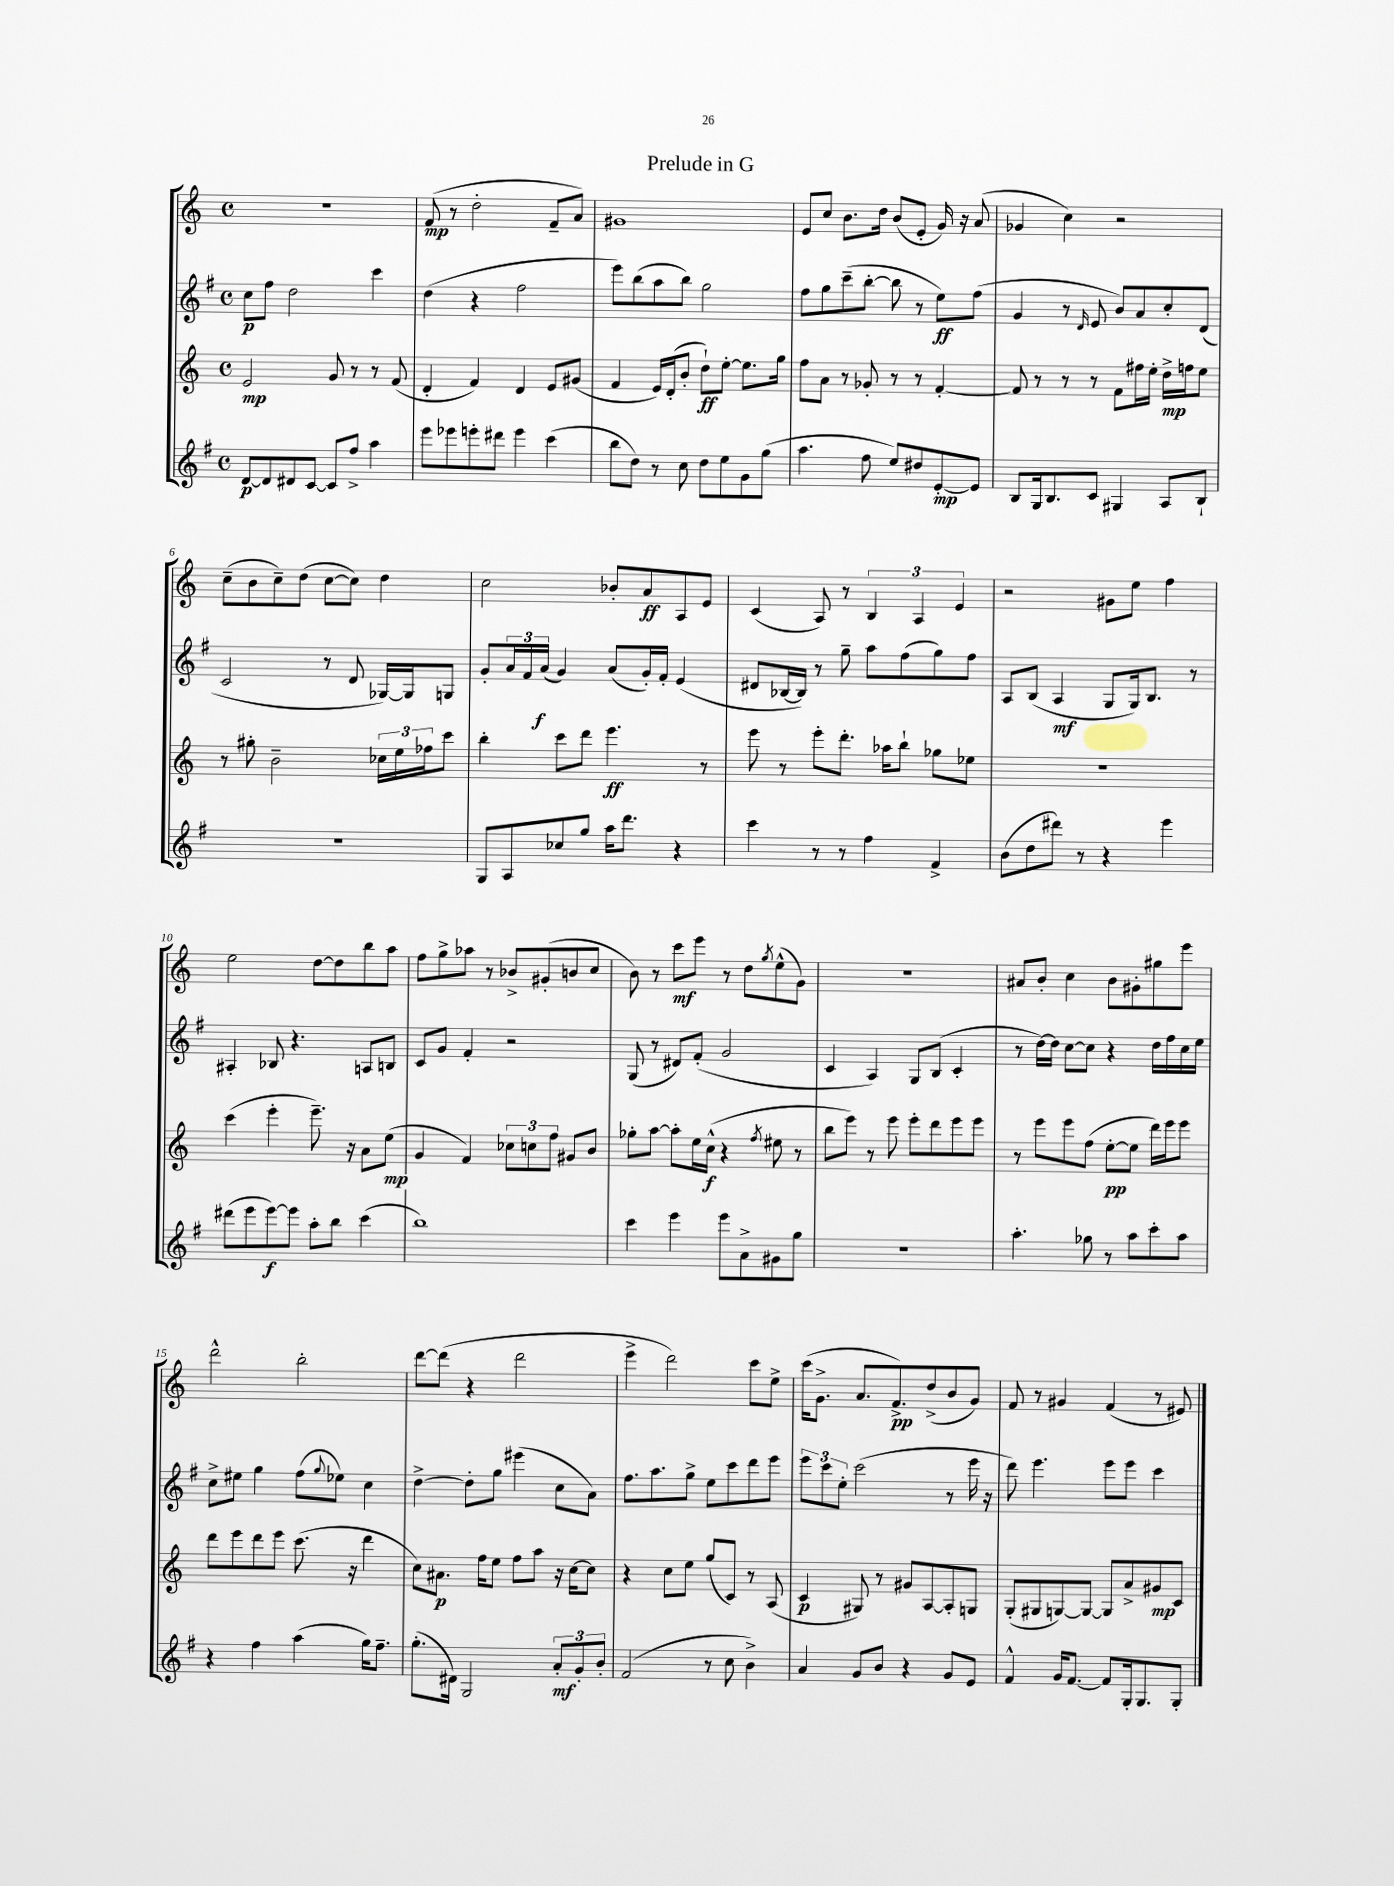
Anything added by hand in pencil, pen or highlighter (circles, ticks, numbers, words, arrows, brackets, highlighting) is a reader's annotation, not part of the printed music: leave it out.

**kern	**kern	**kern	**kern
*staff4	*staff3	*staff2	*staff1
*clefG2	*clefG2	*clefG2	*clefG2
*k[f#]	*k[]	*k[f#]	*k[]
*M4/4	*M4/4	*M4/4	*M4/4
*met(c)	*met(c)	*met(c)	*met(c)
[8d	2e	8cc	1r
8d]	.	8ff#	.
8d#	.	2dd	.
[8c	.	.	.
8c]	8g	.	.
8ff#^	8r	.	.
4aa	8r	4ccc	.
.	(8f	.	.
=	=	=	=
8eee	4d'	(4dd	(8f
8eee-	.	.	8r
8eee'	4f)	4r	2dd'
8ddd#	.	.	.
4eee	4d	2ff#	.
(4ccc	8e	.	8f~
.	(8g#	.	8a)
=	=	=	=
8bb	4f	8eee)	1g#
8dd)	.	(8bb	.
8r	16e)	8aa	.
.	(16d'	.	.
8cc	8b'	8bb)	.
8dd	8dd`)	2gg	.
8ee	[8ee'	.	.
8g	8.ee]	.	.
(8gg	.	.	.
.	16gg	.	.
=	=	=	=
4.aa	8ff	8ff#	8e
.	8a	8gg	8cc
.	8r	(8ccc~	8.b
8ff#	8g-'	[8bb'	.
.	.	.	16dd
8ee)	8r	8bb]	(8b
8dd#	8r	8r	8e'
[8e'	[4f'	8ee)	16g)
.	.	.	16r
8e]	.	(8ff#	(8a
=	=	=	=
8B	8f]	4g	4g-
16G	8r	.	.
8.B	.	.	.
.	8r	8r	4cc)
.	.	16qqd	.
8c	8r	8e	.
4G#	8f	8b)	2r
.	16ff#	8a	.
.	16ee'	.	.
8A	16dd^	8cc'	.
.	16ff	.	.
8B`	8ee	(8d	.
=	=	=	=
1r	8r	2c	(8cc~
.	8gg#'	.	8b
.	2b~	.	8cc~)
.	.	.	(8dd
.	.	8r	[8cc
.	.	8d	8cc])
.	24cc-	[16G-)	4dd
.	24ee	.	.
.	.	16G-]	.
.	24ff-	.	.
.	8ccc	8G	.
=	=	=	=
8G	4bb'	8g'	2cc
8A	.	24a	.
.	.	24f#	.
.	.	(24a	.
8cc-	8ccc	4g)	.
8gg	8ddd	.	.
16aa	4.eee	(8a	8b-'
8.ddd	.	.	.
.	.	16g')	8a
.	.	16f#'	.
4r	.	(4e	8A
.	8r	.	8e
=	=	=	=
4ccc	8eee	8d#	(4c
.	8r	[16B-	.
.	.	16B-])	.
8r	8eee'	8r	8A)
8r	8.ddd'	8gg~	8r
4ff#	.	8aa	6B
.	16aa-	.	.
.	8bb`	(8ff#	.
.	.	.	6A
4f#^	8gg-	8gg)	.
.	.	.	6e
.	8ee-	8ff#	.
=	=	=	=
(8b	1r	8A	2r
8dd	.	(8B	.
8ddd#)	.	4A	.
8r	.	.	.
4r	.	8G	8g#
.	.	16G)	8ee
.	.	8.B	.
4eee	.	.	4ff
.	.	8r	.
=	=	=	=
(8ddd#	(4ccc	4A#'	2ee
8eee	.	.	.
[8eee)	4eee'	8B-	.
8eee]	.	4.r	.
8aa'	8.eee~)	.	[8dd
8bb	.	.	8dd]
.	16r	.	.
(4ccc	8a	8A	8bb
.	(8ee	8B	8aa
=	=	=	=
1bb)	4g	8c	8ff
.	.	8g	8gg^
.	4f)	4f#'	8aa-
.	.	.	8r
.	12cc-	2r	8b-^
.	12cc	.	.
.	.	.	(8g#'
.	12ff	.	.
.	8g#	.	8b
.	8b	.	8cc
=	=	=	=
4ccc	8gg-'	(8G	8b)
.	[8aa	8r	8r
4eee	8aa']	8d#)	8ccc
.	16ee	(8f#'	8eee
.	(16cc^^	.	.
8eee	4r	2g	8r
8a^	.	.	8dd
.	8qff	.	8qgg
8g#	8ee#	.	(8ee^^
8gg	8r	.	8g)
=	=	=	=
1r	8bb	4c	1r
.	8eee)	.	.
.	8r	4A)	.
.	8eee	.	.
.	8eee'	8G	.
.	8ddd	(8B	.
.	8eee	4c'	.
.	8eee	.	.
=	=	=	=
4.aa'	8r	8r	8a#
.	8eee	[16dd)	8b'
.	.	16dd]	.
.	8eee	[8cc	4cc
8gg-	(8ff	8cc]	.
8r	[8ee'	4r	8b
8aa	8ee]	.	8g#'
8ccc'	16ddd)	16dd	8gg#
.	16eee	16ff#	.
8aa	8eee	16cc	8eee
.	.	16ee	.
=	=	=	=
4r	8ddd	8cc^	2ddd^^
.	8eee	8ee#	.
4ff#	8ddd	4gg	.
.	8eee	.	.
(4aa	(8.ccc	(8ff#	2bb'
.	.	8qqgg	.
.	.	8ee-)	.
.	16r	.	.
16gg)	4ddd	4cc	.
8.ff#~	.	.	.
=	=	=	=
(8.gg'	8cc)	[4dd^	[8ddd
.	8.a#	.	(8ddd]
16d#)	.	.	.
2G	.	8dd']	4r
.	16ff	.	.
.	8ee	8gg	.
.	8ff	(4eee#	2ddd
.	8aa	.	.
12a'	16r	8cc	.
.	[16cc	.	.
12g'	.	.	.
.	8cc]	8a)	.
12b'	.	.	.
=	=	=	=
(2f#	4r	8.ff#	4eee^
.	.	8.aa	.
.	8cc	.	2ddd)
.	8ee	8gg^	.
8r	(8gg	8ee	.
8cc	8c)	8ccc	.
4b^)	8r	8ddd	8ccc
.	(8A	8eee	8ee^
=	=	=	=
4a	4c	12eee	(16ccc
.	.	.	8.g^
.	.	12ccc	.
.	.	12ee'	.
8g	8G#)	(2ccc	8.a
8b	8r	.	.
.	.	.	8.f^)
4r	8g#	.	.
.	[8A	.	(8dd^
8g	8A']	8r	8b
8e	8G	16eee	8g)
.	.	16r	.
=	=	=	=
4f#^^	(8G'	8ddd)	8f
.	8G#	4.eee	8r
16g	[8G)	.	4g#
[8.f#	.	.	.
.	8G_	.	.
8f#]	8G]	8eee	(4f
16G'	8a^	8eee	.
8.G	.	.	.
.	8g#	4ccc	8r
8G'	8c	.	8e#)
==	==	==	==
*-	*-	*-	*-
